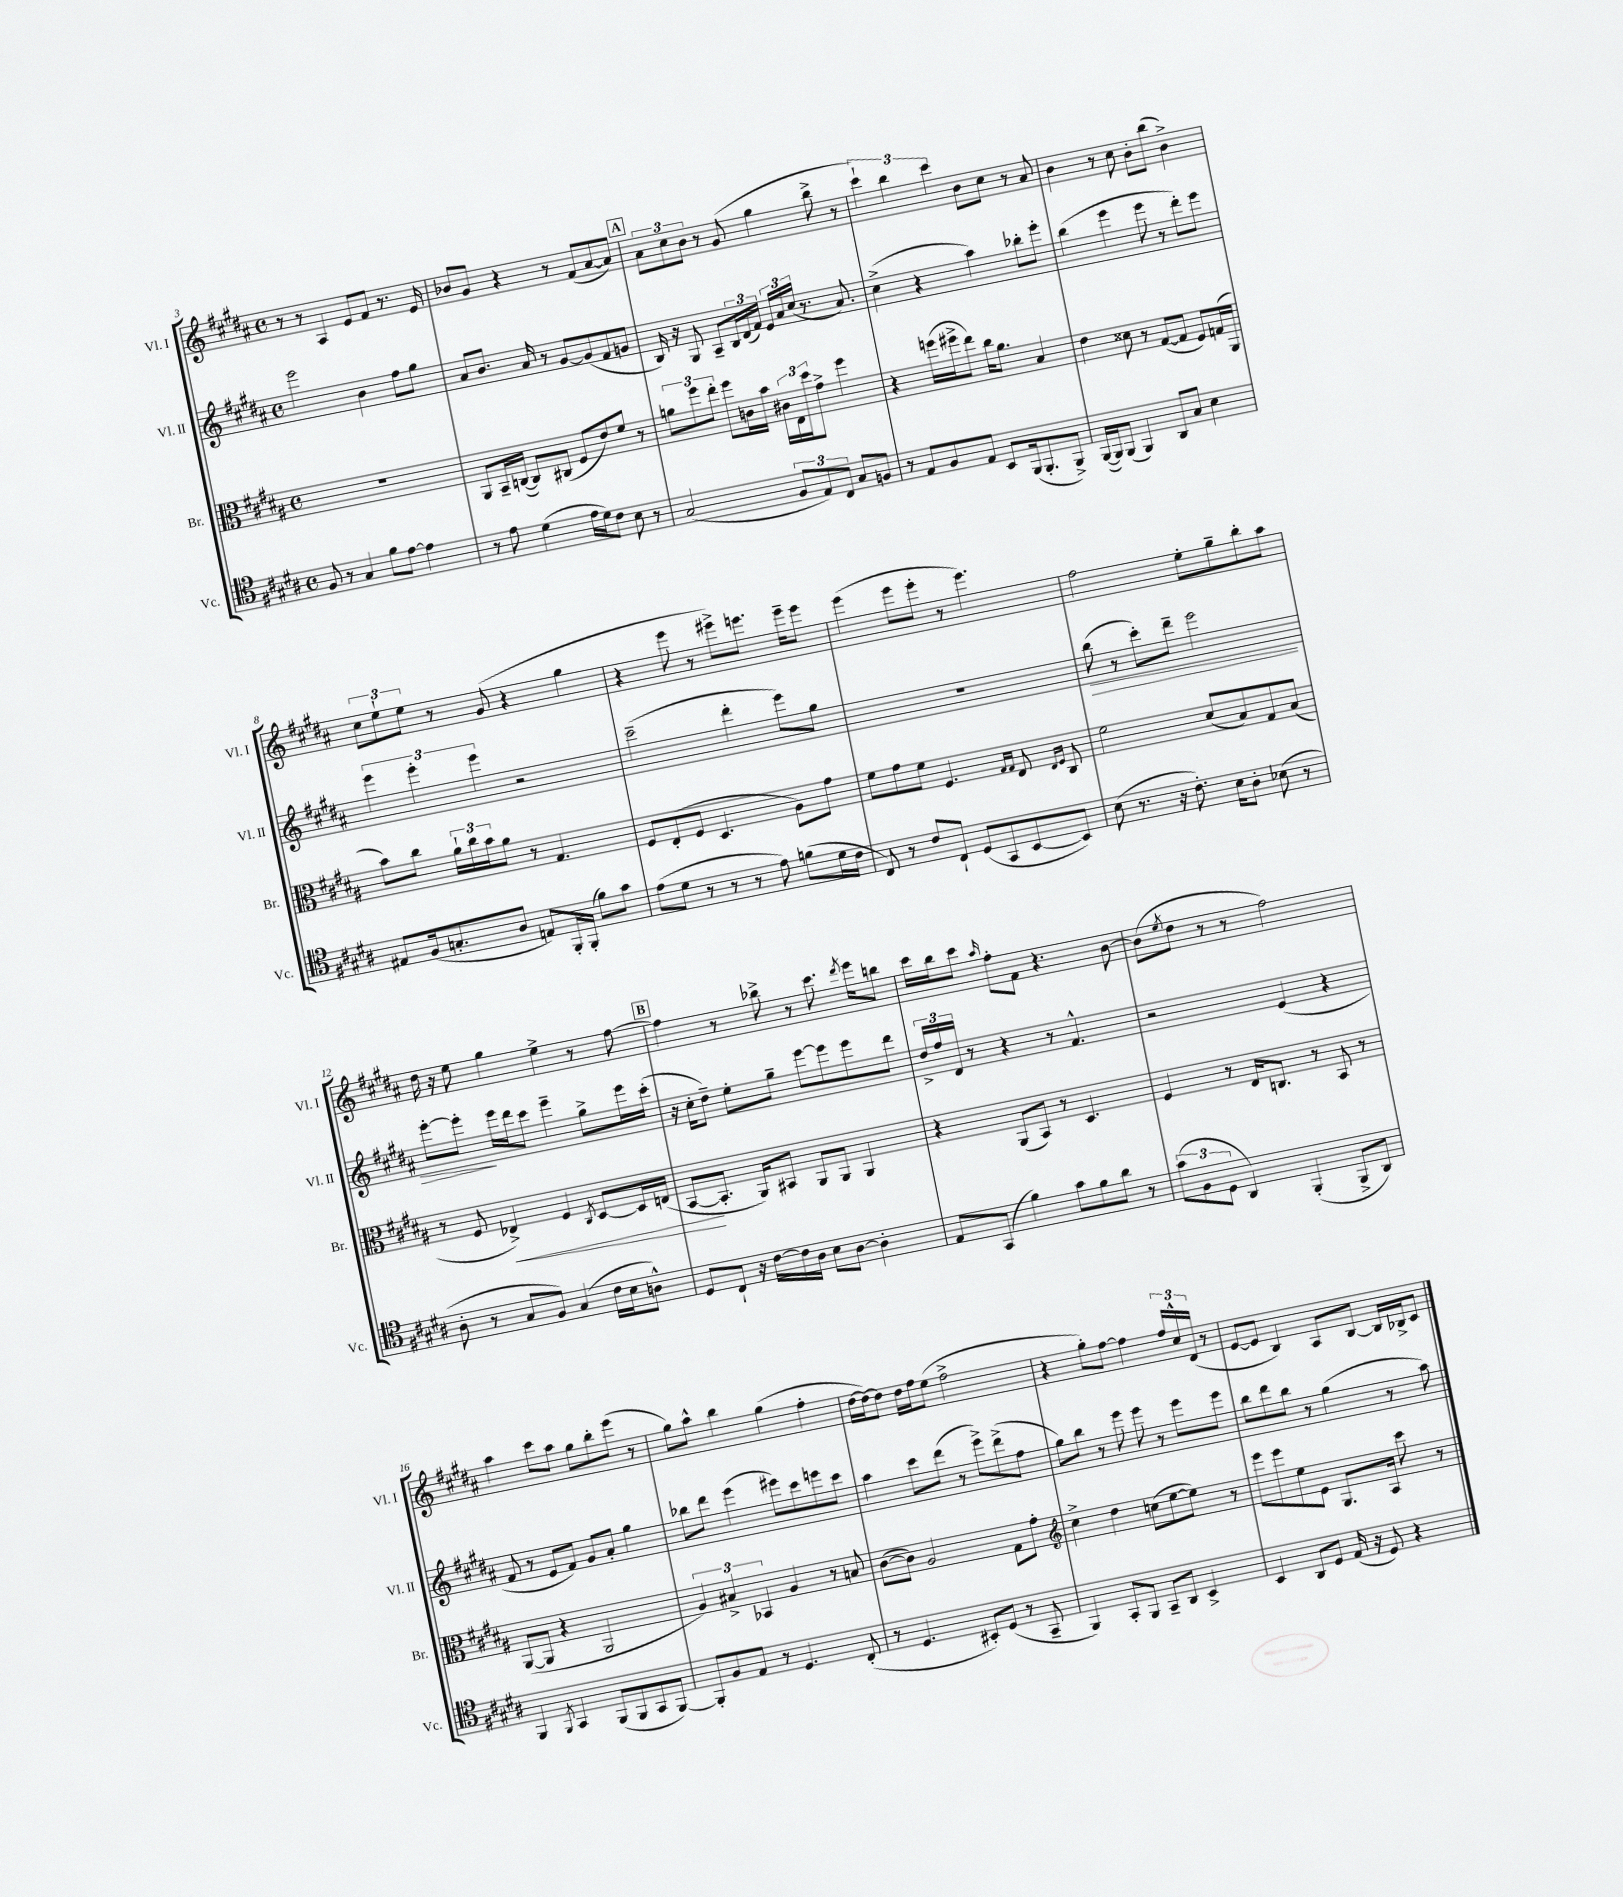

**kern	**kern	**kern	**kern
*staff4	*staff3	*staff2	*staff1
*clefC4	*clefC3	*clefG2	*clefG2
*k[f#c#g#d#a#]	*k[f#c#g#d#a#]	*k[f#c#g#d#a#]	*k[f#c#g#d#a#]
*M4/4	*M4/4	*M4/4	*M4/4
*met(c)	*met(c)	*met(c)	*met(c)
8F#	1r	2eee	8r
8r	.	.	8r
4G#	.	.	4A#
8f#	.	4b	8e
[8e	.	.	8f#
4e]	.	8ff#	8.r
.	.	8gg#	.
.	.	.	16e
=	=	=	=
8r	8AA#	8a#	8b-
8e	16BB~	8.b	8g#
.	([16C	.	.
(4d#	8C])	.	4r
.	.	16a#	.
.	(8C#	8r	.
16e	8F#	[8g#	8r
16d#)	.	.	.
8c#	8e)	(8g#]	(8f#
8B	8f#	8f#	[8a#
8r	8r	8g	8a#])
=	=	=	=
(2G#	12a	16B)	12a#
.	.	16r	.
.	12ff#	.	12cc#
.	.	8G#	.
.	12ee'	.	12b
.	8ff#	8A#~	8r
.	16c	24B	(8g#
.	.	(24d#	.
.	16b	.	.
.	.	24f#)	.
12F#	24c#	24e	4gg#
.	24E	24a#	.
12E)	24dd#	(24cc#	.
.	8g#^	8.r	.
12C#	.	.	.
8G#	4ff#	.	8bb^
.	.	8.a#)	.
8F	.	.	8r
=	=	=	=
8r	4r	(4cc#^	6ccc#`)
8E	.	.	.
.	.	.	6bb
8F#	(16ff	4r	.
.	16ff#^	.	.
.	.	.	6ccc#
8E	8ee)	.	.
8BB	16cc#	4aa#)	8b
.	8.a#	.	.
(16FF#	.	.	8cc#
8.FF#'	.	.	.
.	4B	8bb-'	8r
8FF#^)	.	8eee'	8a#
=	=	=	=
([16FF#	4e	(4bb	4b
16FF#])	.	.	.
(8FF#	.	.	.
4FF#)	8d##	4eee	8r
.	8r	.	8cc#
8AA#	([8G#	8eee	8b'
8G#	8G#]	8r	(8bb
4B	8F#)	8ddd#')	4b^)
.	(16G	8eee	.
.	16AA#	.	.
=	=	=	=
8E#	8b)	6eee	12cc#
.	.	.	12ee`
(16F#	8cc#	.	.
.	.	6eee'	12ee
8.G'	.	.	.
.	24a#`	.	8r
.	24cc#	.	.
.	24b	6eee	.
8A#	8a#	.	(8g#
8E)	8r	2r	4r
16FF#'	4.G#	.	.
(16FF#'	.	.	.
8f#)	.	.	4gg#
8g#	.	.	.
=	=	=	=
(8e	8F#	(2ccc#~	4r
8d#	(8E'	.	.
8r	8F#	.	8eee
8r	4.D#	.	8r
8r	.	4ddd#'	8eee#^)
8e)	.	.	8.eee
(8f	8A#)	8eee)	.
.	.	.	16eee~
16d#	8g#	8gg#	8eee
16c#	.	.	.
=	=	=	=
8C#)	8f#	1r	(4eee
8r	8g#	.	.
8c#	8f#	.	8eee
8C#`	4.F#	.	8eee'
(8D#	.	.	8r
8GG#	.	.	4.eee)
.	16qqG#	.	.
.	16qqG#	.	.
[8BB	8E	.	.
.	16qqE	.	.
.	16qqF#	.	.
8BB])	8C#	.	.
=	=	=	=
(8B	2f#	(8bb	2ff#
8.r	.	8r	.
.	.	8ccc#')	.
16r	.	.	.
8.c#')	.	8ddd#~	.
.	(8d#	2eee	8ee'
16B	.	.	.
8A#'	8B)	.	8gg#~
(8B-	8G#	.	8bb'
8r	(8B	.	8aa#
=	=	=	=
8A#'	8r	[8eee'	16dd#
.	.	.	16r
8r	8F#	8eee']	8ee
8G#	4E-^)	16eee	4gg#
.	.	16ddd#	.
8F#)	.	8ccc#	.
(4G#	4F#	4eee~	4ee^
.	8qC#	.	.
16c#	[8D#	8gg#^	8r
16B	.	.	.
8A^^)	16D#]	16eee	[8ff#
.	(16E	(16ccc#'	.
=	=	=	=
8D#	[8BB	16r	4ff#]
.	.	16cc#'	.
8C#`	8.BB']	8dd#~)	.
16r	.	8ee'	8r
[16c#	16AA#)	.	.
16c#]	8BB#	8gg#~	8bb-^
16A#	.	.	.
8B	8AA#	[8eee	8r
[8A#	8AA#	8eee]	8.ccc#
4A#']	4AA#	8eee	.
.	.	.	8qddd#
.	.	.	16eee
.	.	8ddd#	8bb
=	=	=	=
8E	4r	24dd#^	16ccc#
.	.	24ff#	.
.	.	.	16bb
.	.	24d#	.
(8GG#	.	8r	8ccc#
.	.	.	16qqaa#
4f#)	(8AA#	4r	8ff#'
.	8BB)	.	8f#
8g#	8r	8r	4.r
8f#	4.D#	4.f#^^	.
8a#	.	.	.
8r	.	.	[8b
=	=	=	=
(12g#	4F#	2r	(8b]
12F#	.	.	.
.	.	.	8qee
.	.	.	8dd#
12D#	.	.	.
4AA#)	8r	.	8r
.	16E	.	8r
.	8.C	.	.
(4FF#'	.	(4e	2ff#)
.	8r	.	.
8FF#^	8BB	4r	.
8AA#)	8r	.	.
=	=	=	=
4FF#	([8AA#	8f#	4aa#
.	8AA#]	8r	.
8qFF#	.	.	.
4GG#	4r	8e	8ccc#
.	.	8f#)	8aa#
(8FF#	2AA#	8g#	8gg#
8FF#	.	8a#'	8bb'
8GG#	.	4gg#	(8eee
[8FF#)	.	.	8r
=	=	=	=
8FF#']	6A#)	8bb-	8gg#)
8F#	.	8ddd#	8aa#^^
.	6B#^	.	.
8E	.	(4eee	4bb
.	6BB-	.	.
8r	.	.	.
4.D#	4A#	8eee#)	(4gg#
.	.	8ccc#	.
.	8r	8eee	4ff#'
(8C#'	8B	8ccc#	.
=	=	=	=
8r	([8c#	4aa#	[16dd#
.	.	.	16dd#_)
4.D#	8c#])	.	8dd#]
.	2A#	8ccc#	16dd#
.	.	.	16ff#
.	.	(8ddd#	(8ee
8BB#')	.	8r	2ff#^
(8D#	.	8eee^)	.
8r	8G#	(8ddd#^	.
8GG#~	8g#'	8ff#	.
=	=	=	=
*	*clefG2	*	*
4FF#)	4cc#^	8gg#)	4r
.	.	8bb	.
8GG#'	4dd#	8r	8gg#')
8FF#	.	8eee	[8ff#
8GG#~	(8cc	8eee	4ff#]
8AA#	[8ee	8r	.
4BB^	8ee])	8eee	24ff#
.	.	.	24cc#^^
.	.	.	(24d#
.	8r	8eee	8r
=	=	=	=
4BB	8eee	8bb	[8e
.	8eee	8ddd#	8e]
8AA#	8ee	8bb	4B)
8D#	8e	8r	.
(16E	8.G#	(4gg#	8A#
16r	.	.	.
8D#)	.	.	[8B
.	16A#	.	.
4r	8ccc#	8r	16B]
.	.	.	16B-^
.	8r	8aa#)	8c#
==	==	==	==
*-	*-	*-	*-
